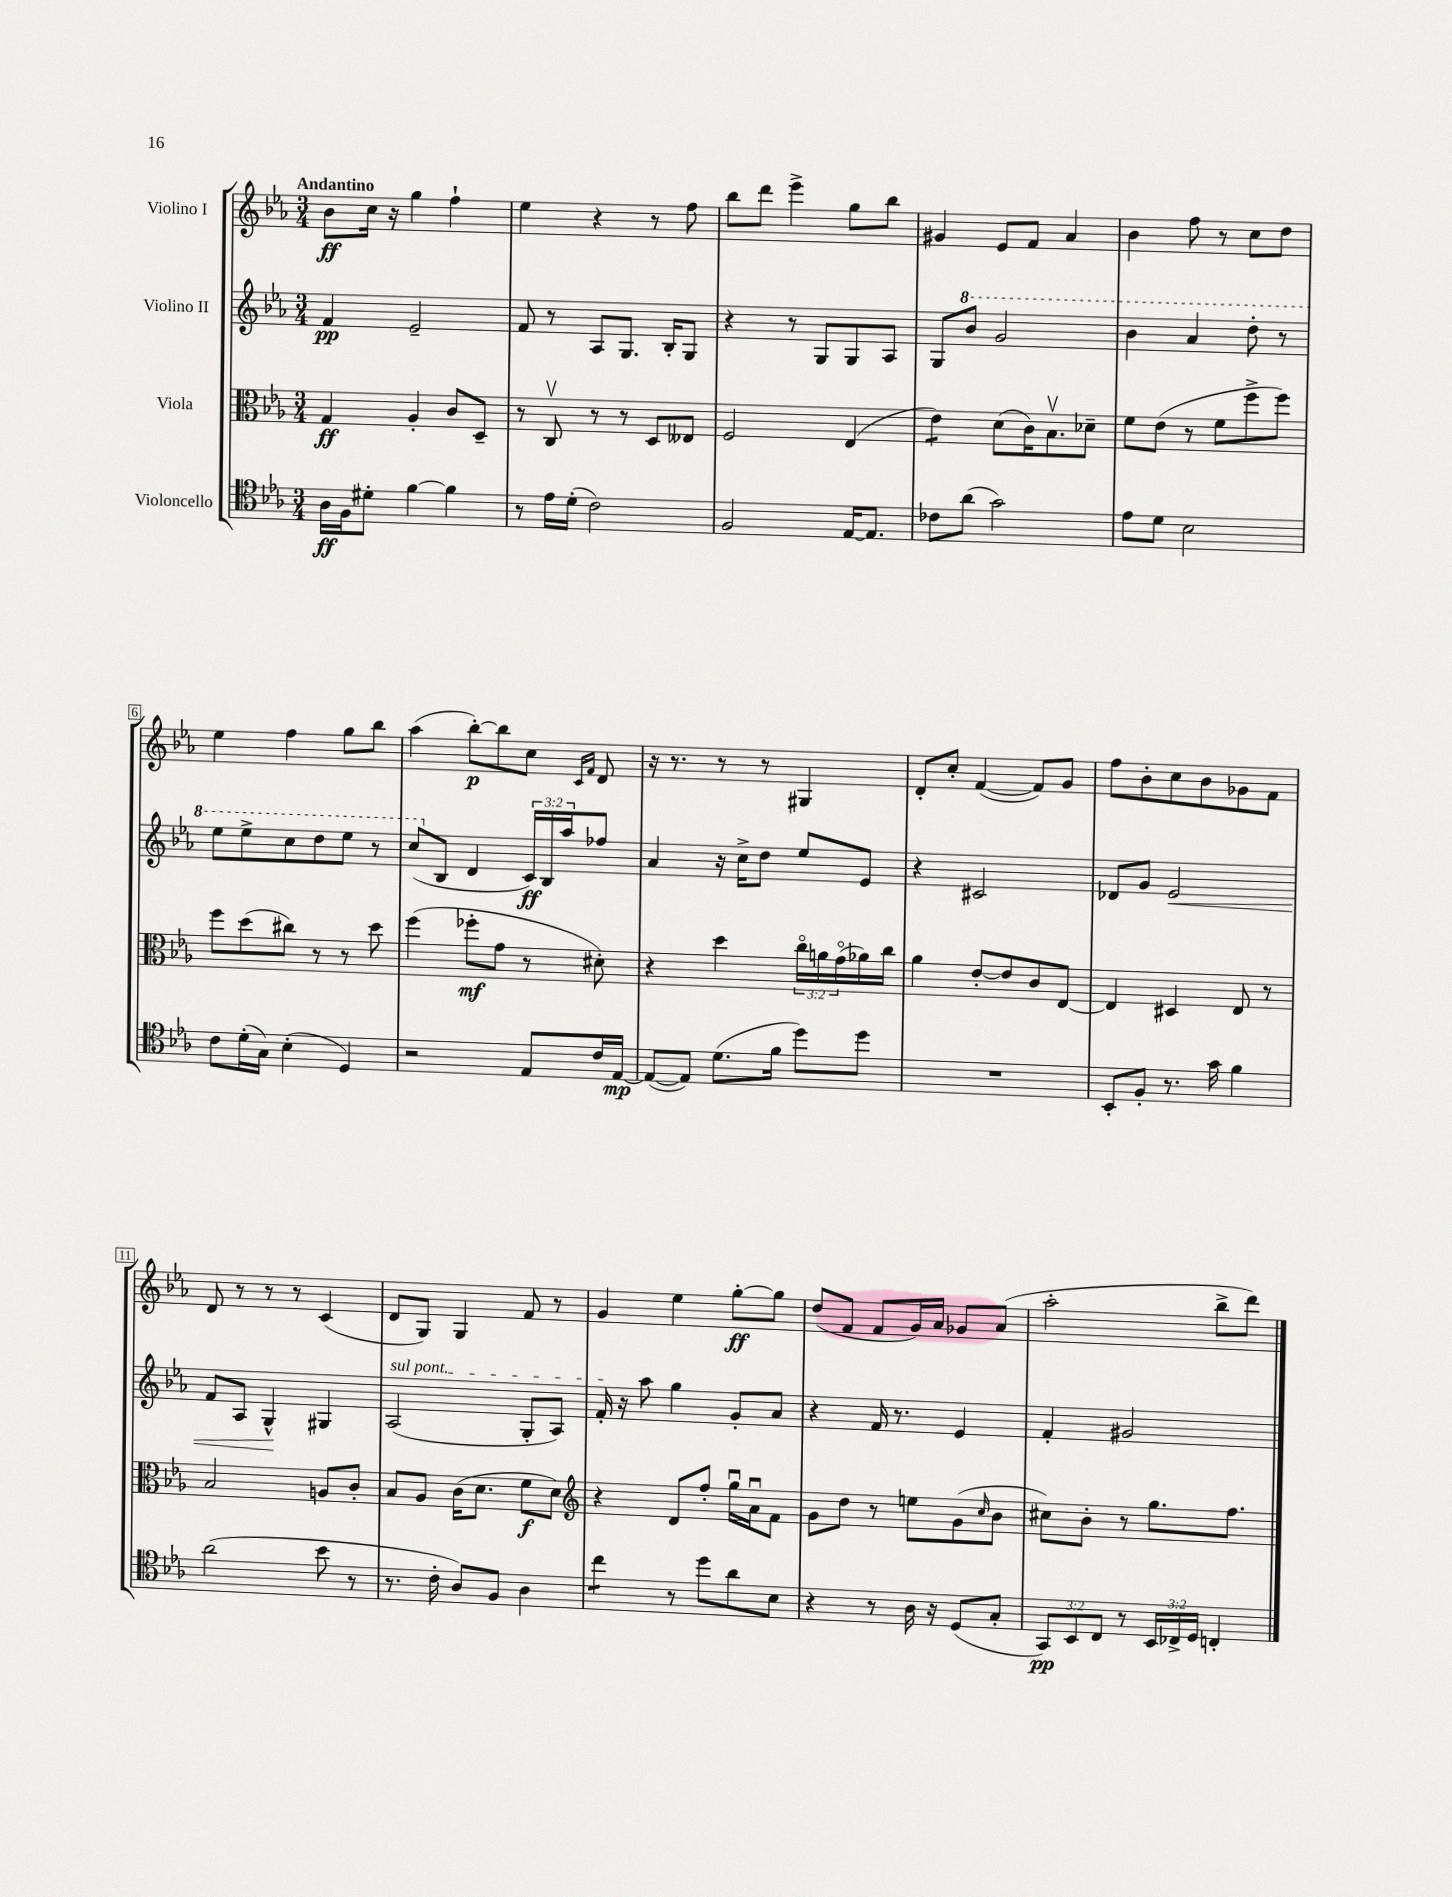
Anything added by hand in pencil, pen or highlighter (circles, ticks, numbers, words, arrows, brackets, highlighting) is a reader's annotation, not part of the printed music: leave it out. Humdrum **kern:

**kern	**kern	**kern	**kern
*staff4	*staff3	*staff2	*staff1
*clefC4	*clefC3	*clefG2	*clefG2
*k[b-e-a-]	*k[b-e-a-]	*k[b-e-a-]	*k[b-e-a-]
*M3/4	*M3/4	*M3/4	*M3/4
16A-	4G	4f	8b-
16F	.	.	.
8d#'	.	.	16cc
.	.	.	16r
[4f	4A-'	2e-~	4gg
4f]	8c	.	4ff`
.	8D~	.	.
=	=	=	=
8r	8r	8f	4ee-
16e-	8Cv	8r	.
(16d'	.	.	.
2c)	8r	8A-	4r
.	8r	8.G	.
.	8D	.	8r
.	.	16B-'	.
.	8E--	8G	8ff
=	=	=	=
2F	2F	4r	8bb-
.	.	.	8ddd
.	.	8r	4eee-^
.	.	8G	.
[16E-	(4E-	8G	8gg
8.E-]	.	.	.
.	.	8A-	8bb-
=	=	=	=
8c-	4e-)	8G	4g#
(8a-	.	8bb-	.
2g)	(8d	2gg	8e-
.	16c)	.	8f
.	8.B-v	.	.
.	.	.	4a-
.	8d-~	.	.
=	=	=	=
8e-	8f	4bb-	4b-
8d	(8e-	.	.
2B-	8r	4aa-	8ff
.	8f	.	8r
.	8ff^	8ddd'	8cc
.	8ff)	8r	8dd
=	=	=	=
8c	8ff	8eee-	4ee-
(16d'	(8dd	8eee-^	.
16G)	.	.	.
(4B-'	8cc#)	8ccc	4ff
.	8r	8ddd	.
4D)	8r	8eee-	8gg
.	8dd	8r	8bb-
=	=	=	=
2r	(4ff	(8ccc	(4aa-
.	.	8B-	.
.	8ff-'	4d	[8bb-')
.	8g	.	8bb-]
8E-	8r	24c)	8cc
.	.	24B-	.
.	.	24aa-	.
.	.	.	16qqc
.	.	.	16qqf
16c	8d#')	8ff-	8d
[16E-	.	.	.
=	=	=	=
(8E-_	4r	4a-	16r
.	.	.	8.r
8E-])	.	.	.
(8.d	4dd	16r	8r
.	.	16cc^	.
.	.	8dd	8r
16f	.	.	.
8dd)	24cco	8ee-	4G#
.	24a	.	.
.	(24go	.	.
8dd	16a-)	8e-	.
.	16cc	.	.
=	=	=	=
2.r	4a-	4r	8d'
.	.	.	8cc'
.	[8e-'	2c#	([4f
.	8e-]	.	.
.	8c	.	8f])
.	[8E-	.	8g
=	=	=	=
8BB-'	4E-]	8d-	8ff
8F'	.	8g	8b-'
8.r	4D#	2e-	8cc
.	.	.	8b-
16g	.	.	.
4f	8E-	.	8g-
.	8r	.	8f
=	=	=	=
(2a-	2B-	8f	8d
.	.	8A-	8r
.	.	4G^^	8r
.	.	.	8r
8b-	8A	4G#	(4c
8r	8c'	.	.
=	=	=	=
8.r	8B-	(2A-	8d
.	8A-	.	8G)
16c'	.	.	.
8A-)	(16c	.	4G
.	8.d	.	.
8F	.	.	.
4A-	8f	8G'	8f
.	8d)	8A-)	8r
=	=	=	=
*	*clefG2	*	*
4cc	4r	16f'	4g
.	.	16r	.
.	.	8aa-	.
8r	8d	4gg	4ee-
8dd	8ff'	.	.
8a-	16ggu	8g'	[8gg'
.	16a-u	.	.
8B-	8f	8a-	8gg]
=	=	=	=
4r	8g	4r	(8dd
.	8dd	.	8f
8r	8r	16f	8f
.	.	8.r	.
16A-	8ee	.	16g)
16r	.	.	16a-
(8D	(8g	4e-	8g-
.	16qqcc	.	.
8G'	8b-	.	(8a-
=	=	=	=
12GG)	8cc#)	4f'	2aa-'
12BB-	.	.	.
.	8b-'	.	.
12C	.	.	.
8r	8r	2g#	.
24BB-	8.gg	.	.
24C-^	.	.	.
24D	.	.	.
4C'	.	.	8bb-^
.	8.ff	.	.
.	.	.	8ddd)
==	==	==	==
*-	*-	*-	*-
